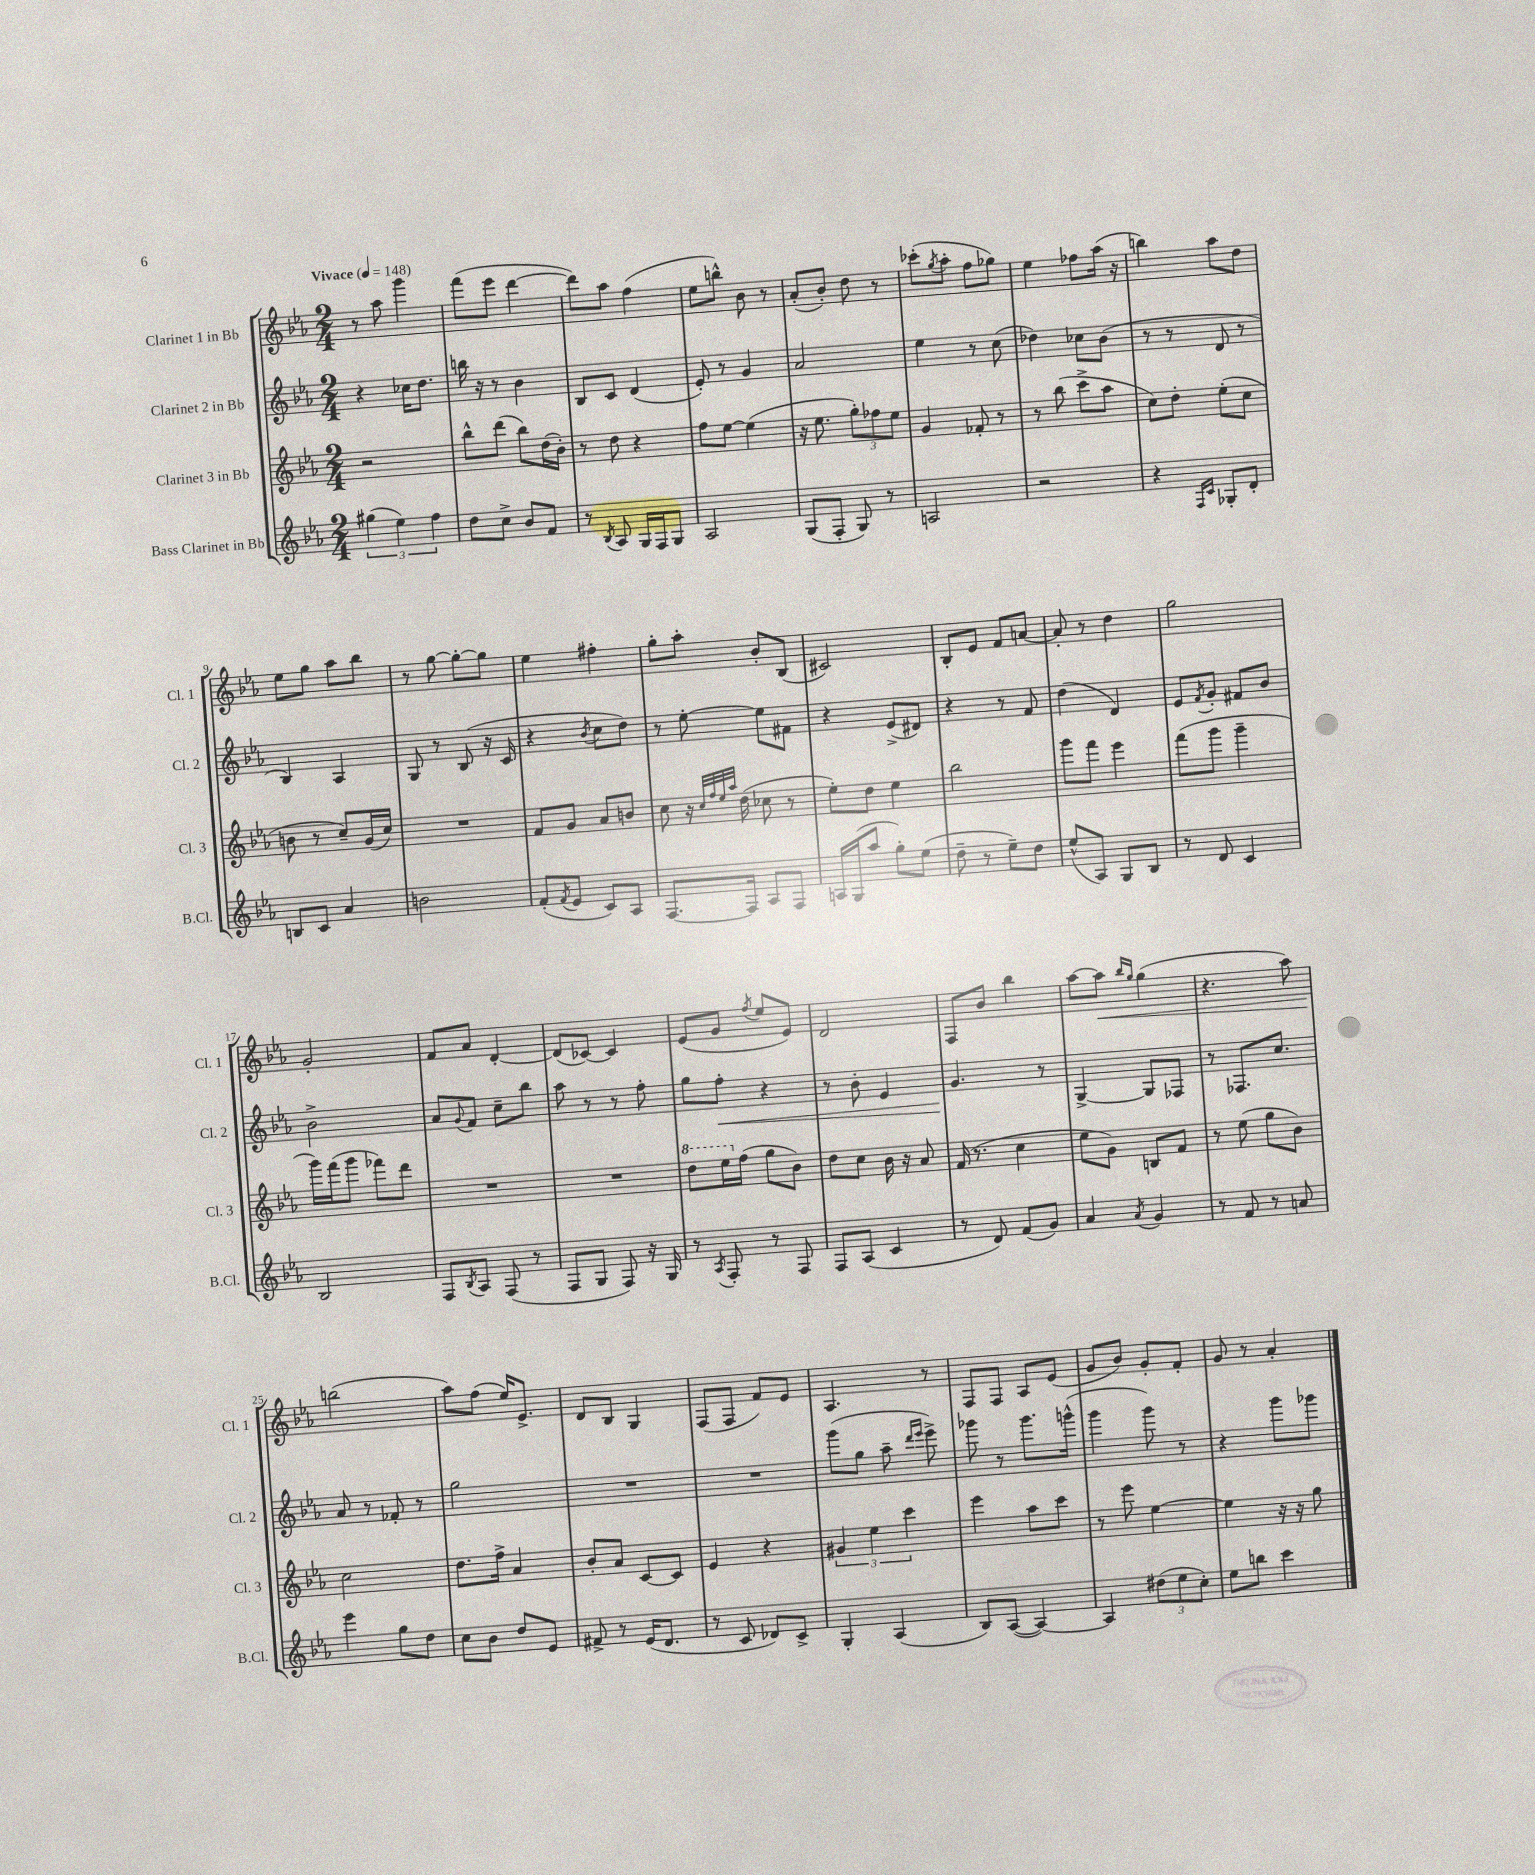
<<
\new StaffGroup <<
\new Staff = "s0" \with { instrumentName = "Clarinet 1 in Bb" shortInstrumentName = "Cl. 1" } {
    \clef treble \key ees \major \numericTimeSignature \time 2/4 \tempo "Vivace" 4 = 148
    r8 aes''8 g'''4 |
    f'''8( ees'''8 d'''4~ |
    d'''8) aes''8 f''4( |
    ees''8 b''8-^) bes'8 r8 |
    aes'8-.( bes'8-.) d''8 r8 |
    ces'''8-.( \acciaccatura { g''8 } aes''8-. f''8 ges''8) |
    ees''4 fes''8 aes''16( r16 |
    b''4) aes''8 d''8 |
    ees''8 g''8 aes''8 bes''8 |
    r8 g''8~ g''8~-. g''8 |
    ees''4 fis''4-. |
    g''8-. aes''8-. bes'8-. bes8( |
    cis'2) |
    bes8-. ees'8 f'8 a'8~ |
    a'8-. r8 d''4 |
    g''2 |
    g'2-. |
    f'8 aes'8 d'4~-. |
    d'8( ces'8~) ces'4 |
    ees'8( g'8 \acciaccatura { f''8 } ees''8 ees'8) |
    d'2 |
    f8 bes'8 bes''4 |
    aes''8~ aes''8\< \grace { bes''16 g''16 } g''4( |
    r4. aes''8) |
    b''2\!( |
    aes''8) f''8( ees''16) ees'8.-> |
    d'8 bes8 g4 |
    f8( f8 f'8) ees'8 |
    aes4. r8 |
    f8 f8 aes8 ees'8( |
    g'8 bes'8) g'8-. f'8-. |
    g'8 r8 aes'4-. \bar "|." |
}
\new Staff = "s1" \with { instrumentName = "Clarinet 2 in Bb" shortInstrumentName = "Cl. 2" } {
    \clef treble \key ees \major \numericTimeSignature \time 2/4
    r4 ces''16 d''8. |
    b''16 r16 r8 bes'4 |
    bes8 c'8 d'4( |
    ees'8-.) r8 g'4 |
    aes'2 |
    ees''4 r8 c''8( |
    des''4) ces''8 bes'8( |
    r8 r8 d'8 r8 |
    bes4) aes4 |
    g8 r8 bes8( r16 c'16 |
    r4 \acciaccatura { bes'8 } c''8 d''8) |
    r8 ees''8~-. ees''8 fis'8 |
    r4 ees'8->( dis'8) |
    r4 r8 f'8 |
    d''4( d'4) |
    ees'8 \acciaccatura { f'8 } g'8-. fis'8 bes'8 |
    bes'2-> |
    aes'8 \appoggiatura { g'8 } f'8 c''8-- bes''8 |
    aes''8 r8 r8 f''8-. |
    g''8 f''8-.\< r4 |
    r8 bes'8-. ees'4 |
    g'4.\! r8 |
    g4~-> g8 fes8 |
    r8 fes8. c''8. |
    aes'8 r8 fes'8-. r8 |
    g''2 |
    R2 |
    R2 |
    g'''8( g''8 aes''8-- \grace { d'''16 ees'''16 } ees'''8->) |
    ges'''8 r8 ges'''8. g'''16-^( |
    g'''4 g'''8) r8 |
    r4 g'''8 ges'''8 \bar "|." |
}
\new Staff = "s2" \with { instrumentName = "Clarinet 3 in Bb" shortInstrumentName = "Cl. 3" } {
    \clef treble \key ees \major \numericTimeSignature \time 2/4
    r2 |
    bes''8-^ d'''8( bes''8) d''16( bes'16-.) |
    r8 d''8 r4 |
    f''8 ees''8~ ees''4( |
    r16 ees''8. \tuplet 3/2 { g''8-.) fes''8 ees''8 } |
    g'4 fes'8-. r8 |
    r8 bes''8( c'''8-> aes''8 |
    c''8) d''8-. ees''8-.( c''8 |
    b'8 r8 c''8--) g'16( c''16) |
    R2 |
    f'8 g'8 aes'8 b'8 |
    c''8 r16 \grace { c''32 f''32 ees''32 aes''32 } d''16( ces''8 r8 |
    ees''8-.) d''8 ees''4 |
    bes''2 |
    g'''8 f'''8 ees'''4 |
    f'''8( g'''8 g'''4-- |
    g'''16) f'''16( g'''8 fes'''8) d'''8 |
    R2 |
    R2 |
    \ottava #1 d'''8 ees'''16 \ottava #0 f''16( g''8 bes'8) |
    d''8 c''8 bes'16 r16 aes'8 |
    f'16( r8. c''4 |
    ees''8 g'8) b8 f'8 |
    r8 ees''8( g''8 bes'8) |
    c''2 |
    d''8. f''16-> aes'4 |
    bes'8-. aes'8 c'8~ c'8 |
    ees'4 r4 |
    \tuplet 3/2 { gis'4 ees''4 c'''4 } |
    ees'''4 aes''8 c'''8 |
    r8 ees'''8 ees''4~ |
    ees''4 r16 r16 g''8 \bar "|." |
}
\new Staff = "s3" \with { instrumentName = "Bass Clarinet in Bb" shortInstrumentName = "B.Cl." } {
    \clef treble \key ees \major \numericTimeSignature \time 2/4
    \tuplet 3/2 { gis''4( ees''4) f''4 } |
    d''8 c''8-> bes'8 f'8 |
    r8 \acciaccatura { bes8 } aes8 g16 f16 g8 |
    aes2 |
    g8( f8-. g8) r8 |
    a2 |
    r2 |
    r4 \grace { f16 c'16 } ges8-. d'8-. |
    b8 c'8 aes'4 |
    b'2 |
    f'8-.( \acciaccatura { f'8 } ees'8 c'8) aes8 |
    f8.~ f16 aes8 f8 |
    a16 g16( aes''8 g''8-.) ees''8( |
    d''8-- r8 ees''8--) d''8 |
    ees''8-^( aes8) g8 bes8 |
    r8 d'8 c'4 |
    bes2 |
    f8 \acciaccatura { bes8 } aes8 f8( r8 |
    f8 g8 f8) r16 g16 |
    r8 \acciaccatura { aes8 } f8-. r8 f8 |
    f8 aes8( c'4 |
    r8 d'8) f'8( g'8) |
    aes'4 \acciaccatura { aes'8 } g'4 |
    r8 f'8 r8 a'8 |
    ees'''4 g''8 d''8 |
    c''8 bes'8 d''8 ees'8 |
    fis'8-> r8 ees'16( d'8. |
    r8 c'8 des'8) c'8-> |
    g4-. aes4( |
    bes8) aes8~( aes4~) |
    aes4 \tuplet 3/2 { dis''8( ees''8 c''8-.) } |
    ees''8 b''8 c'''4 \bar "|." |
}
>>
>>
